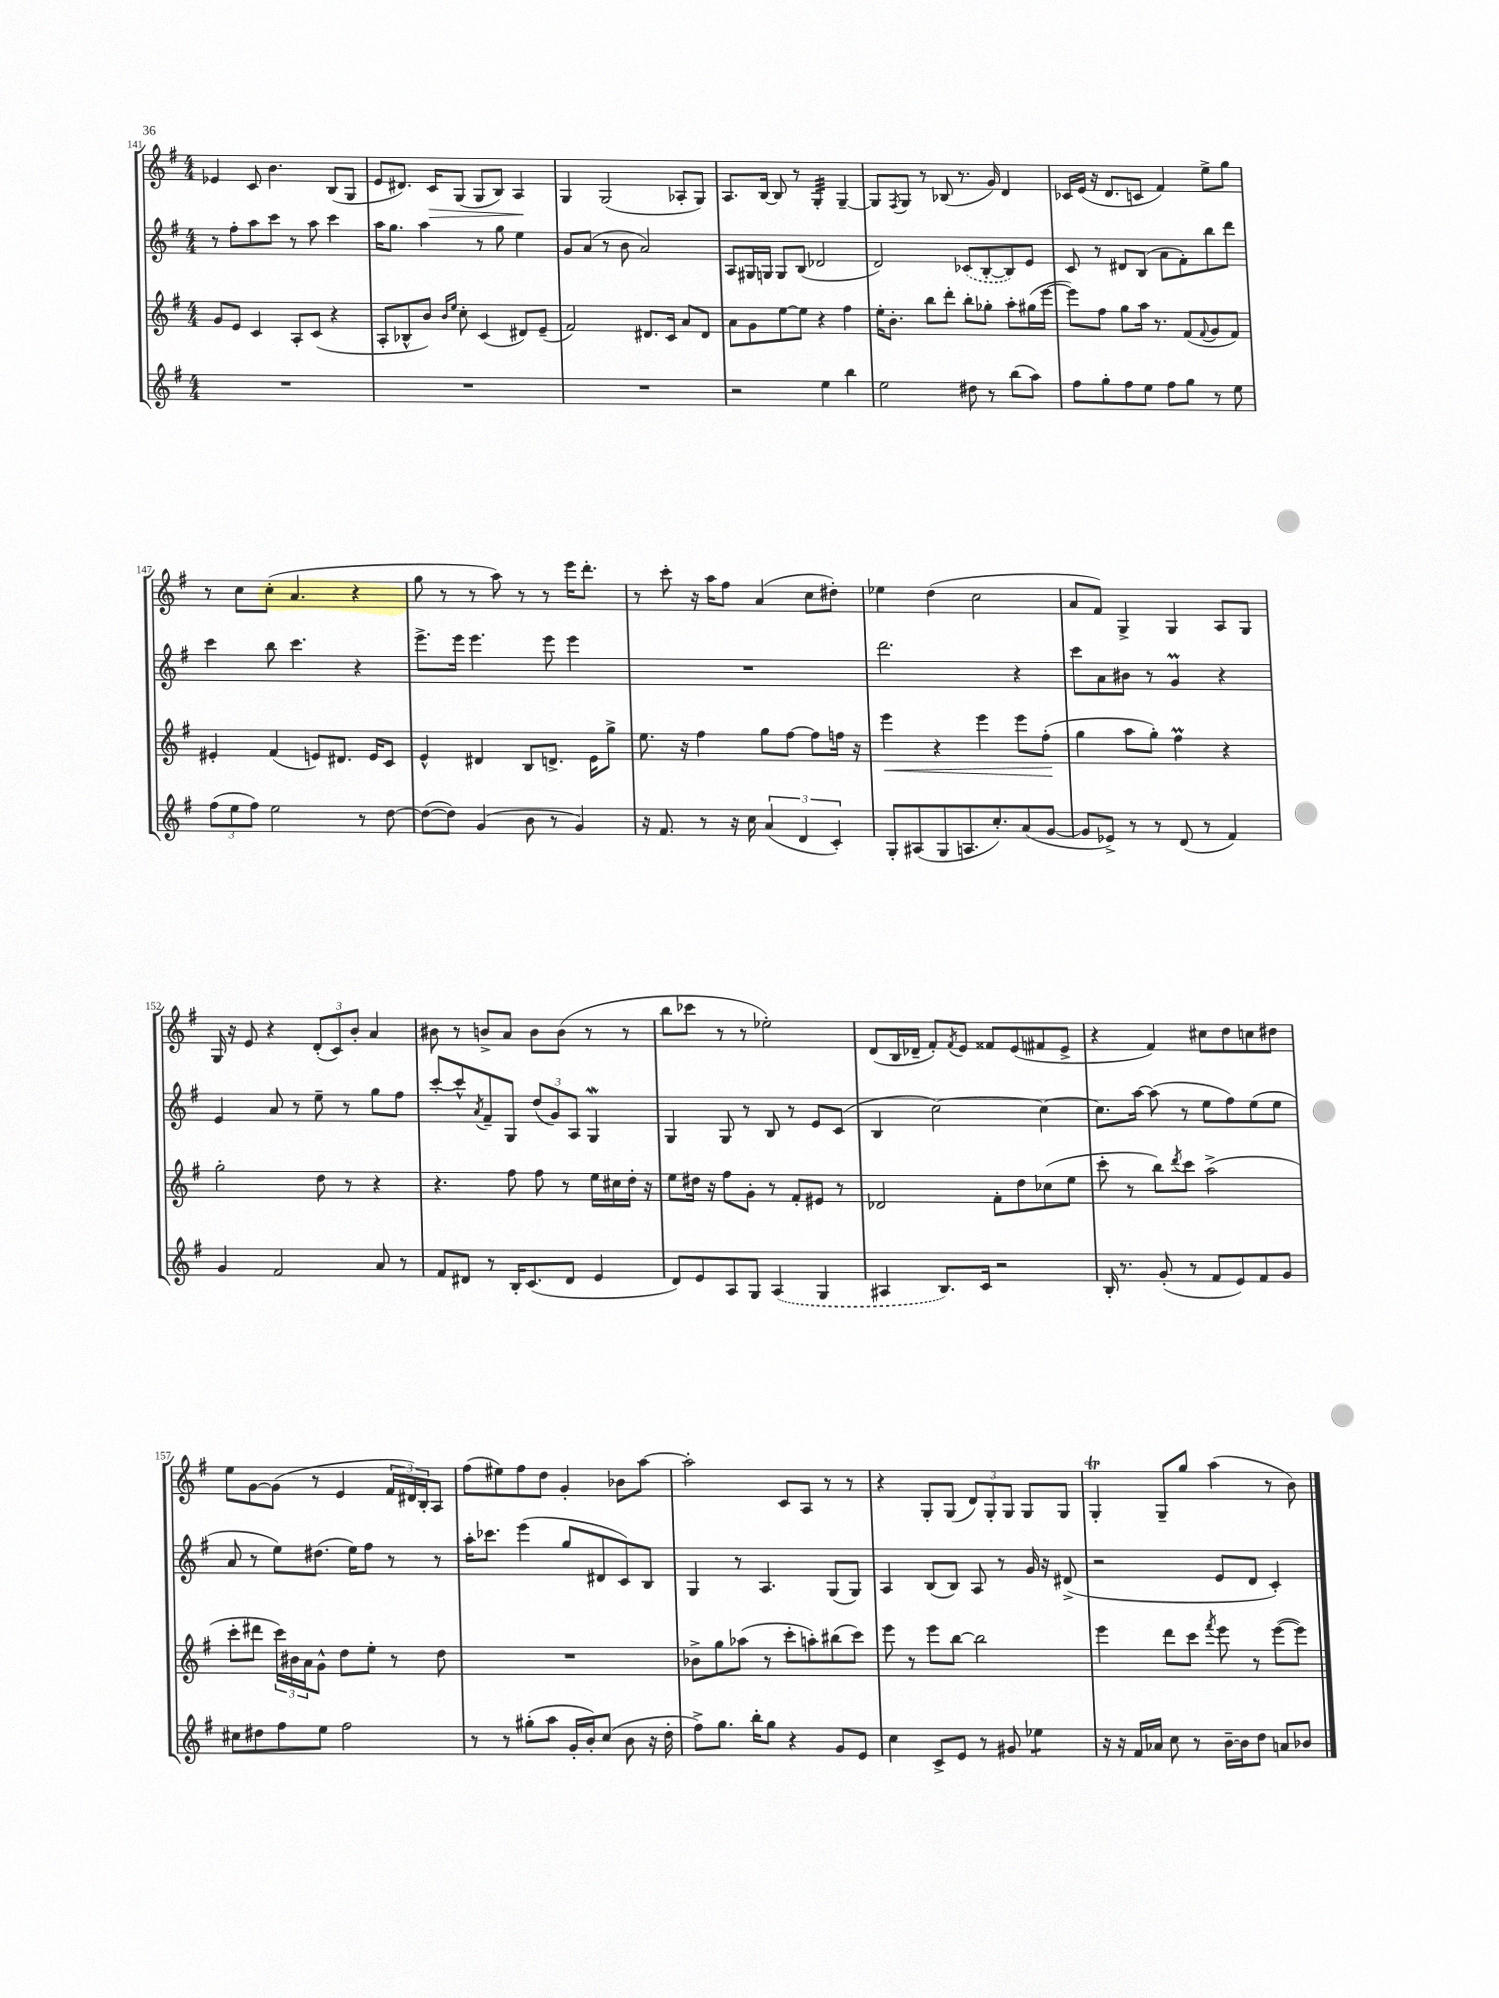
<<
\new StaffGroup <<
\new Staff = "s0" {
    \clef treble \key g \major \numericTimeSignature \time 4/4
    ees'4 c'8 b'4. b8( g8 |
    e'8 dis'8.) c'16\> g8( g8 b8) a4\! |
    g4 g2( aes8-. g8) |
    a8. b16~ b8 r8 g4:32-. g4~-- |
    g8 \acciaccatura { fis8 } g8 r8 bes8( r8. g'16) d'4 |
    ces'16 e'16( r16 d'8. c'8 fis'4) e''8-> g''8 |
    r8 c''8 c''8-.( a'4. r4 |
    g''8 r8 r8 a''8) r8 r8 e'''16 d'''8.-. |
    r8 c'''8-. r16 a''16 fis''8 a'4( c''8 dis''8-.) |
    ees''4 d''4( c''2 |
    a'8 fis'8) g4-> g4 a8 g8 |
    g16 r16 e'8 r4 \tuplet 3/2 { d'8-.( c'8) b'8-. } a'4 |
    bis'8 r8 b'8-> a'8 b'8 b'8( r8 r8 |
    b''8 ces'''8 r8 r8 ees''2-.) |
    d'8( b16 des'16-- fis'8-.) \acciaccatura { fis'8 } e'8 fisis'8 e'8( fis'8 e'8-> |
    r4 fis'4) cis''8 d''8 c''8 dis''8 |
    e''8 g'8~ g'8( r8 e'4 \tuplet 3/2 { fis'16 dis'16) b16-. } a8 |
    fis''8( eis''8) fis''8 d''8 g'4-. bes'8 a''8~ |
    a''2-. c'8 a8 r8 r8 |
    r4 g8-. g8( \tuplet 3/2 { d'8) g8-. g8 } g8 g8 |
    g4-.\trill g8-- g''8 a''4( r8 b'8) \bar "|." |
}
\new Staff = "s1" {
    \clef treble \key g \major \numericTimeSignature \time 4/4
    r8 fis''8-. a''8 c'''8 r8 a''8 c'''4 |
    a''16 g''8. a''4 r8 g''8 e''4 |
    g'8 a'8( r8 b'8 a'2) |
    a8 gis16 g16 g8 b8( des'2 |
    d'2) \once \slurDashed ces'8( b8~-. b8) e'8 |
    c'8 r8 dis'8 b8( a'8 fis'8-.) b''8 d'''8 |
    c'''4 b''8 c'''4. r4 |
    e'''8.-> e'''16 e'''4. e'''8 e'''4 |
    R1 |
    d'''2. r4 |
    c'''8 a'8 bis'8 r8 g'4\prall r4 |
    e'4 a'8 r8 e''8-- r8 g''8 fis''8 |
    c'''8~-. c'''8-^ \acciaccatura { a'8 } fis'8-- g8 \tuplet 3/2 { d''8( g'8) a8 } g4\mordent |
    g4 g8 r8 b8 r8 e'8 c'8( |
    b4 c''2~) c''4~ |
    c''8. a''16~ a''8( r8 e''8 fis''8) e''8( e''8 |
    a'8 r8 e''8) dis''8.( e''16) fis''8 r8 r8 |
    a''16-. ces'''8. e'''4( g''8 dis'8 c'8) b8 |
    g4 r8 a4. g8( g8) |
    a4 b8( b8) a8 r8 g'16 r16 dis'8->( |
    r2 e'8 d'8 c'4-.) \bar "|." |
}
\new Staff = "s2" {
    \clef treble \key g \major \numericTimeSignature \time 4/4
    g'8 e'8 c'4 a8-. c'8( r4 |
    a8-. bes8-^ b'8) \grace { b'16 e''16 } c''8-. c'4( dis'8) e'8--( |
    fis'2) dis'8. c'16 a'8 dis'8 |
    a'8 g'8 e''8~ e''8 r4 fis''4 |
    e''16-. b'8.-. b''8 d'''8-. b''8-. ges''8-. a''8-. gis''16( e'''16~ |
    e'''8) fis''8 g''8 a''16 r8. fis'8( \appoggiatura { fis'8 } g'8 fis'8) |
    eis'4-. fis'4( e'8) dis'8. e'16 c'8 |
    e'4-^ dis'4 b8 d'8.-> e'16 g''8-> |
    e''8. r16 fis''4 g''8 fis''8~ fis''8 f''16 r16 |
    e'''4\< r4 e'''4 e'''8 fis''8-.\!( |
    g''4 a''8 g''8-.) fis''4\prall r4 |
    g''2-. d''8 r8 r4 |
    r4. fis''8 fis''8 r8 e''16 cis''16 d''16-. r16 |
    e''8 dis''16 r16 fis''8 g'8-. r8 fis'8-. eis'8 r8 |
    des'2 fis'8-. d''8 ces''8( e''8 |
    c'''8-. r8 b''8) \acciaccatura { d'''8 } c'''8 a''2->( |
    c'''8-. dis'''8 \tuplet 3/2 { c'''16) bis'16 a'16 } g'8-^ d''8 e''8-. r8 d''8 |
    R1 |
    bes'8-> g''8 aes''8( r8 c'''8-. a''8-.) bis''8( c'''8) |
    e'''8 r8 e'''8 b''8~ b''2 |
    e'''4 d'''8 c'''8 \acciaccatura { fis'''8 } e'''8 r8 e'''8~( e'''8) \bar "|." |
}
\new Staff = "s3" {
    \clef treble \key g \major \numericTimeSignature \time 4/4
    R1 |
    R1 |
    R1 |
    r2 e''4 b''4 |
    e''2 dis''8 r8 b''8( a''8) |
    fis''8 g''8-. fis''8 e''8 fis''8 g''8 r8 e''8 |
    \tuplet 3/2 { fis''8( e''8 fis''8) } e''2 r8 d''8~ |
    d''8~( d''8) g'4( b'8 r8 g'4) |
    r16 fis'8. r8 r16 c''16 \tuplet 3/2 { a'4( d'4 c'4-.) } |
    g8-. ais8( g8 a8. c''8.-.) a'8( g'8~ |
    g'8 ees'8->) r8 r8 d'8( r8 fis'4) |
    g'4 fis'2 a'8 r8 |
    fis'8 dis'8 r8 b16-. c'8.( dis'8 e'4 |
    d'8) e'8 a8 g8 \once \slurDashed a4( g4 |
    ais4 b8.) c'16 r2 |
    b16-. r8. g'8-.( r8 fis'8 e'8) fis'8 g'8 |
    cis''8 dis''8 fis''8 e''8 fis''2 |
    r8 r8 gis''8-.( a''8 g'16-. b'16-.) c''8( b'8 r16 d''16-. |
    fis''8->) g''8. b''16-. g''8 r4 g'8 e'8 |
    c''4 c'8-> e'8 r8 gis'8 ees''4:8 |
    r16 r16 fis'16 aes'16 c''8 r8 b'16~-- b'16 d''8 a'8 bes'8 \bar "|." |
}
>>
>>
\layout { \context { \Score currentBarNumber = #141 } }
